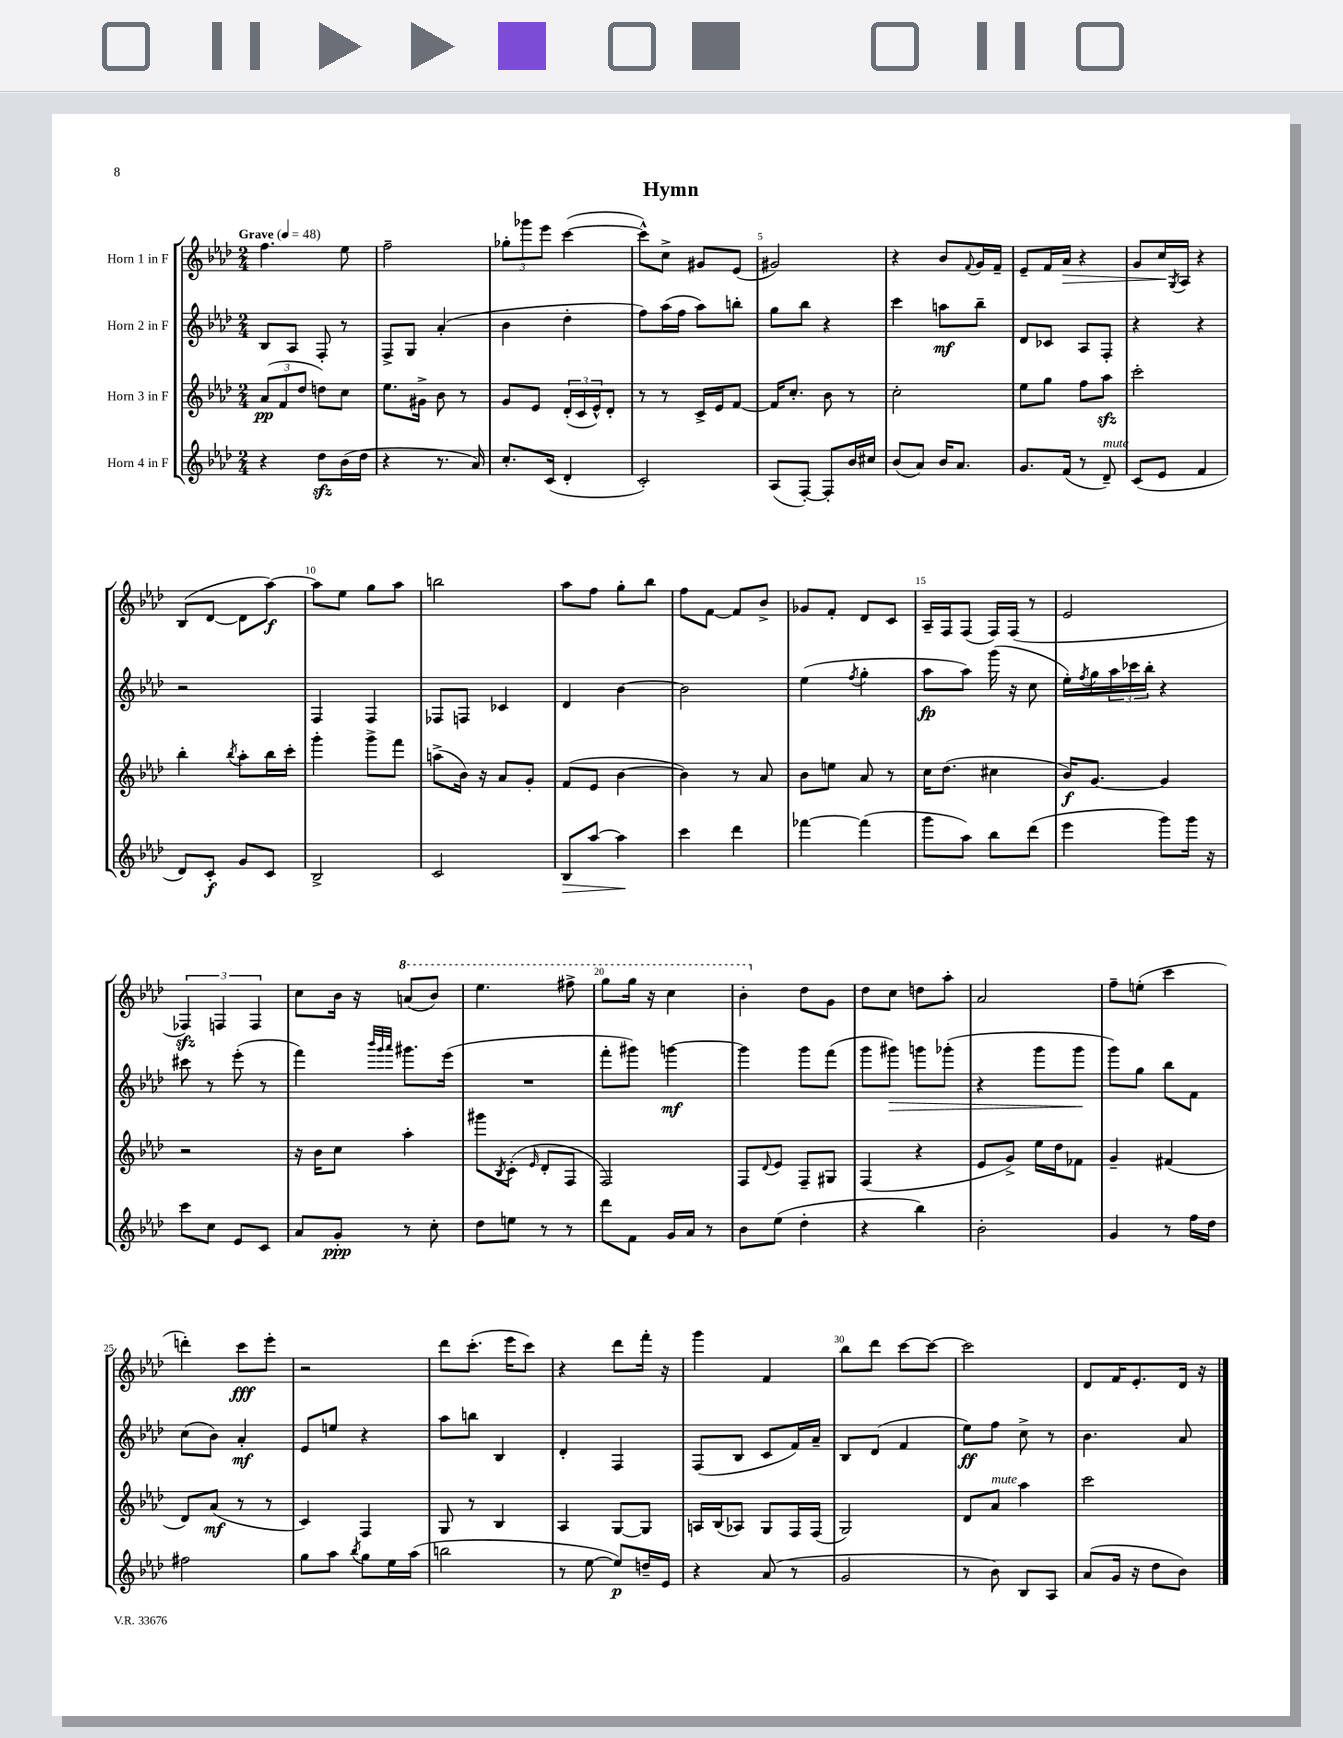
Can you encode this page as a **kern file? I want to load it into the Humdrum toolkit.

**kern	**dynam	**kern	**dynam	**kern	**dynam	**kern	**dynam
*part4	*part4	*part3	*part3	*part2	*part2	*part1	*part1
*staff4	*staff4	*staff3	*staff3	*staff2	*staff2	*staff1	*staff1
*I"Horn 4 in F	*	*I"Horn 3 in F	*	*I"Horn 2 in F	*	*I"Horn 1 in F	*
*clefG2	*	*clefG2	*	*clefG2	*	*clefG2	*
*k[b-e-a-d-]	*	*k[b-e-a-d-]	*	*k[b-e-a-d-]	*	*k[b-e-a-d-]	*
*M2/4	*	*M2/4	*	*M2/4	*	*M2/4	*
*MM48	*	*MM48	*	*MM48	*	*MM48	*
=1	=1	=1	=1	=1	=1	=1	=1
!	!	!	!	!	!	!LO:TX:a:B:t=Grave	!
4r	.	(12a-/L	pp	8B-/L	.	4.ff\	.
.	.	12f/	.	.	.	.	.
.	.	.	.	8A-/J	.	.	.
.	.	12dd-/J	.	.	.	.	.
8dd-zz\L	.	8ddn\L)	.	8F'/	.	.	.
(16b-\L	.	8cc\J	.	8r	.	8ee-\	.
16dd-\JJ	.	.	.	.	.	.	.
=2	=2	=2	=2	=2	=2	=2	=2
4r	.	8.ee-\L	.	8F^/L	.	2ff~\	.
.	.	.	.	8G/J	.	.	.
.	.	16g#X^\Jk	.	.	.	.	.
8.r	.	8b-\	.	(4a-'/	.	.	.
.	.	8r	.	.	.	.	.
16a-/)	.	.	.	.	.	.	.
=3	=3	=3	=3	=3	=3	=3	=3
8.cc'/L	.	8g/L	.	4b-\	.	12gg-X'\L	.
.	.	.	.	.	.	12ggg-X\	.
.	.	8e-/J	.	.	.	.	.
.	.	.	.	.	.	12eee-\J	.
(16c/Jk	.	.	.	.	.	.	.
4d-'/	.	(24d-'/LL	.	4dd-'\	.	([4ccc\	.
.	.	24c/	.	.	.	.	.
.	.	24e-^^/J)	.	.	.	.	.
.	.	8d-'/J	.	.	.	.	.
=4	=4	=4	=4	=4	=4	=4	=4
2c'/)	.	8r	.	8ff\L)	.	8ccc^^\L])	.
.	.	8r	.	(16aa-\L	.	8cc^\J	.
.	.	.	.	16ff\JJ	.	.	.
.	.	16c^/LL	.	8aa-\L)	.	8g#X/L	.
.	.	16e-/J	.	.	.	.	.
.	.	[8f/J	.	8bbn'\J	.	(8e-/J	.
=5	=5	=5	=5	=5	=5	=5	=5
(8A-/L	.	16f/KL]	.	8gg\L	.	2g#X/)	.
.	.	8.cc'/J	.	.	.	.	.
[8F'/J)	.	.	.	8bb-\J	.	.	.
8F'/L]	.	8b-\	.	4r	.	.	.
16b-/L	.	8r	.	.	.	.	.
16cc#X/JJ	.	.	.	.	.	.	.
=6	=6	=6	=6	=6	=6	=6	=6
(8b-/L	.	2cc'\	.	4ccc\	.	4r	.
8a-/J)	.	.	.	.	.	.	.
16b-/KL	.	.	.	8aan\L	mf	8b-/L	.
8.a-/J	.	.	.	.	.	.	.
.	.	.	.	.	.	8qqf/	.
.	.	.	.	8bb-~\J	.	16g/L	.
.	.	.	.	.	.	16f~/JJ	.
=7	=7	=7	=7	=7	=7	=7	=7
8.g/L	.	8ee-\L	.	8d-/L	.	8e-~/L	.
.	.	8gg\J	.	8c-X/J	.	16f/L	.
!	!	!	!	!	!	!	!LO:HP:b
(16f/Jk	.	.	.	.	.	16a-/JJ	>
8r	.	8ff\L	.	8A-/L	.	4r	.
!LO:TX:a:i:t=mute	!	!	!	!	!	!	!
8d-~/)	.	8aa-zz\J	.	8F'/J	.	.	.
=8	=8	=8	=8	=8	=8	=8	=8
(8c/L	.	2ccc'\	.	4r	.	8g/L	.
8e-/J	.	.	.	.	.	16cc/L	.
.	.	.	.	.	.	8qG/	.
.	.	.	.	.	.	16A-/JJ	]
4f/	.	.	.	4r	.	4r	.
!!LO:LB:g=z
=9	=9	=9	=9	=9	=9	=9	=9
8d-/L)	.	4bb-'\	.	2r	.	(8B-/L	.
8c'/J	f	.	.	.	.	[8d-/J	.
.	.	8qbb-/	.	.	.	.	.
8g/L	.	8aa-'\L	.	.	.	8d-\L]	.
8c/J	.	16bb-\L	.	.	.	[8aa-\J)	f
.	.	16ccc'\JJ	.	.	.	.	.
=10	=10	=10	=10	=10	=10	=10	=10
2B-^/	.	4ggg'\	.	4F/	.	8aa-\L]	.
.	.	.	.	.	.	8ee-\J	.
.	.	8ggg^\L	.	4F/	.	8gg\L	.
.	.	8fff\J	.	.	.	8aa-\J	.
=11	=11	=11	=11	=11	=11	=11	=11
2c/	.	(8aan^\L	.	8F-X/L	.	2bbn\	.
.	.	16b-\Jk)	.	8Fn/J	.	.	.
.	.	16r	.	.	.	.	.
.	.	8a-/L	.	4c-X/	.	.	.
.	.	8g'/J	.	.	.	.	.
=12	=12	=12	=12	=12	=12	=12	=12
!	!LO:HP:b	!	!	!	!	!	!
8B-/L	>	(8f/L	.	4d-/	.	8aa-\L	.
[8aa-/J	.	8e-/J	.	.	.	8ff\J	.
4aa-\]	.	[4b-\	.	[4b-\	.	8gg'\L	.
.	.	.	.	.	.	8bb-\J	.
.	]	.	.	.	.	.	.
=13	=13	=13	=13	=13	=13	=13	=13
4ccc\	.	4b-\])	.	2b-\]	.	8ff\L	.
.	.	.	.	.	.	[8f\J	.
4ddd-\	.	8r	.	.	.	8f/L]	.
.	.	8a-/	.	.	.	8b-^/J	.
=14	=14	=14	=14	=14	=14	=14	=14
[4fff-X\	.	8b-\L	.	(4ee-\	.	8g-X/L	.
.	.	8een\J	.	.	.	8f'/J	.
.	.	.	.	8qff/	.	.	.
(4fff-\]	.	8a-/	.	4gg'\	.	8d-/L	.
.	.	8r	.	.	.	8c/J	.
=15	=15	=15	=15	=15	=15	=15	=15
8ggg\L	.	16cc\KL	.	8aa-\L	fp	16A-~/LL	.
.	.	(8.dd-\J	.	.	.	16F/J	.
8aa-\J)	.	.	.	8aa-\J)	.	(8F/J	.
8bb-\L	.	4cc#X\	.	(16ggg\	.	16F/LL)	.
.	.	.	.	16r	.	(16F/JJ	.
(8ddd-\J	.	.	.	8cc\	.	8r	.
=16	=16	=16	=16	=16	=16	=16	=16
4eee-\	.	16b-/KL)	f	16ee-'\LL)	.	2e-/	.
.	.	.	.	8qff/	.	.	.
.	.	[8.g/J	.	16gg\	.	.	.
.	.	.	.	24aa-\	.	.	.
.	.	.	.	24ccc-X\	.	.	.
.	.	.	.	24bb-'\JJ	.	.	.
8ggg\L)	.	4g/]	.	4r	.	.	.
16ggg\Jk	.	.	.	.	.	.	.
16r	.	.	.	.	.	.	.
!!LO:LB:g=z
=17	=17	=17	=17	=17	=17	=17	=17
8ccc\L	.	2r	.	8ccc#X\	.	6F-Xzz/)	.
8cc\J	.	.	.	8r	.	.	.
.	.	.	.	.	.	6Fn/	.
8e-/L	.	.	.	(8eee-'\	.	.	.
.	.	.	.	.	.	6F/	.
8c/J	.	.	.	8r	.	.	.
=18	=18	=18	=18	=18	=18	=18	=18
8a-/L	.	16r	.	4fff\)	.	8cc\L	.
.	.	16b-\KL	.	.	.	.	.
8g'/J	ppp	8cc\J	.	.	.	16b-\Jk	.
.	.	.	.	.	.	16r	.
.	.	.	.	32qqbbb-/LLL	.	.	.
.	.	.	.	32qqggg/	.	.	.
.	.	.	.	32qqaaa-/JJJ	.	.	.
*	*	*	*	*	*	*8va	*
8r	.	4aa-'\	.	8.ggg#X\L	.	(8aan/L	.
8cc'\	.	.	.	.	.	8bb-/J)	.
.	.	.	.	(16eee-\Jk	.	.	.
=19	=19	=19	=19	=19	=19	=19	=19
8dd-\L	.	8ggg#X\L	.	2r	.	4.eee-\	.
.	.	8qB-/	.	.	.	.	.
8een\J	.	(8c'\J	.	.	.	.	.
.	.	16qqe-/	.	.	.	.	.
8r	.	8d-'/L	.	.	.	.	.
8r	.	8F/J	.	.	.	8fff#X^\	.
=20	=20	=20	=20	=20	=20	=20	=20
8ddd-\L	.	2F/)	.	8fff'\L	.	8ggg\L	.
8f\J	.	.	.	8ggg#X\J)	.	16ggg\Jk	.
.	.	.	.	.	.	16r	.
16g/LL	.	.	.	[4gggn\	mf	4ccc\	.
16a-/JJ	.	.	.	.	.	.	.
8r	.	.	.	.	.	.	.
=21	=21	=21	=21	=21	=21	=21	=21
8b-\L	.	8F/L	.	4ggg\]	.	4bb-'\	.
.	.	8qqd-/	.	.	.	.	.
(8ee-\J	.	8e-/J	.	.	.	.	.
*	*	*	*	*	*	*X8va	*
4dd-'\	.	8F~/L	.	8ggg\L	.	8dd-\L	.
.	.	8G#X/J	.	(8fff\J	.	8g\J	.
=22	=22	=22	=22	=22	=22	=22	=22
4r	.	(4F/	.	8ggg\L	.	8dd-\L	.
!	!	!	!	!	!LO:HP:b	!	!
.	.	.	.	8ggg#X\J)	>	8cc\J	.
4bb-\)	.	4r	.	8gggn\L	.	8ddn\L	.
.	.	.	.	(8ggg-X'\J	.	8aa-'\J	.
=23	=23	=23	=23	=23	=23	=23	=23
2b-'\	.	8e-/L	.	4r	.	2a-/	.
.	.	8g^/J)	.	.	.	.	.
.	.	16ee-\LL	.	8ggg\L	.	.	.
.	.	16dd-\J	.	.	.	.	.
.	.	8f-X\J	.	8ggg\J	.	.	.
.	.	.	.	.	]	.	.
=24	=24	=24	=24	=24	=24	=24	=24
4g/	.	4g~/	.	8ggg\L)	.	8ff~\L	.
.	.	.	.	8gg\J	.	(8een'\J	.
8r	.	(4f#X/	.	8bb-\L	.	4ccc\	.
16ff\LL	.	.	.	8f\J	.	.	.
16dd-\JJ	.	.	.	.	.	.	.
!!LO:LB:g=z
=25	=25	=25	=25	=25	=25	=25	=25
2ff#X\	.	8d-/L)	.	(8cc\L	.	4dddn'\)	.
.	.	(8a-/J	mf	8b-\J)	.	.	.
.	.	8r	.	4a-'/	mf	8ccc\L	fff
.	.	8r	.	.	.	8eee-'\J	.
=26	=26	=26	=26	=26	=26	=26	=26
8gg\L	.	4c/)	.	8e-/L	.	2r	.
8aa-\J	.	.	.	8een/J	.	.	.
8qbb-/	.	.	.	.	.	.	.
8gg\L	.	4F/	.	4r	.	.	.
16ee-\L	.	.	.	.	.	.	.
(16aa-\JJ	.	.	.	.	.	.	.
=27	=27	=27	=27	=27	=27	=27	=27
2bbn\	.	8G/	.	8aa-\L	.	8ddd-\L	.
.	.	8r	.	8bbn\J	.	(8.ccc'\J	.
.	.	4B-/	.	4B-/	.	.	.
.	.	.	.	.	.	16eee-\KL	.
.	.	.	.	.	.	8ccc\J)	.
=28	=28	=28	=28	=28	=28	=28	=28
8r	.	4A-/	.	4d-'/	.	4r	.
[8ee-\	.	.	.	.	.	.	.
8ee-/L])	p	[8G/L	.	4F/	.	8ddd-\L	.
16ddn~/L	.	8G/J]	.	.	.	16fff'\Jk	.
16e-/JJ	.	.	.	.	.	16r	.
=29	=29	=29	=29	=29	=29	=29	=29
4r	.	16An/LL	.	(8F/L	.	4ggg\	.
.	.	(16B-/J	.	.	.	.	.
.	.	8A-X/J)	.	8B-/J	.	.	.
(8a-/	.	8G/L	.	8c/L	.	4f/	.
8r	.	16F/L	.	16f/L)	.	.	.
.	.	(16F/JJ	.	16a-~/JJ	.	.	.
=30	=30	=30	=30	=30	=30	=30	=30
2g/	.	2G/)	.	8B-/L	.	8bb-\L	.
.	.	.	.	(8d-/J	.	8ddd-\J	.
.	.	.	.	4f/	.	[8ccc\L	.
.	.	.	.	.	.	8ccc\J_	.
=31	=31	=31	=31	=31	=31	=31	=31
8r	.	8d-/L	.	8ee-\L)	ff	2ccc\]	.
!	!	!LO:TX:a:i:t=mute	!	!	!	!	!
8b-\)	.	8a-/J	.	8ff\J	.	.	.
8B-/L	.	4aa-\	.	8cc^\	.	.	.
8A-/J	.	.	.	8r	.	.	.
=32	=32	=32	=32	=32	=32	=32	=32
(8a-/L	.	2ccc\	.	4.b-\	.	8d-/L	.
16g/Jk	.	.	.	.	.	16f/K	.
16r	.	.	.	.	.	8.e-'/	.
8dd-\L	.	.	.	.	.	.	.
8b-\J)	.	.	.	8a-/	.	16d-/Jk	.
.	.	.	.	.	.	16r	.
==	==	==	==	==	==	==	==
*-	*-	*-	*-	*-	*-	*-	*-
